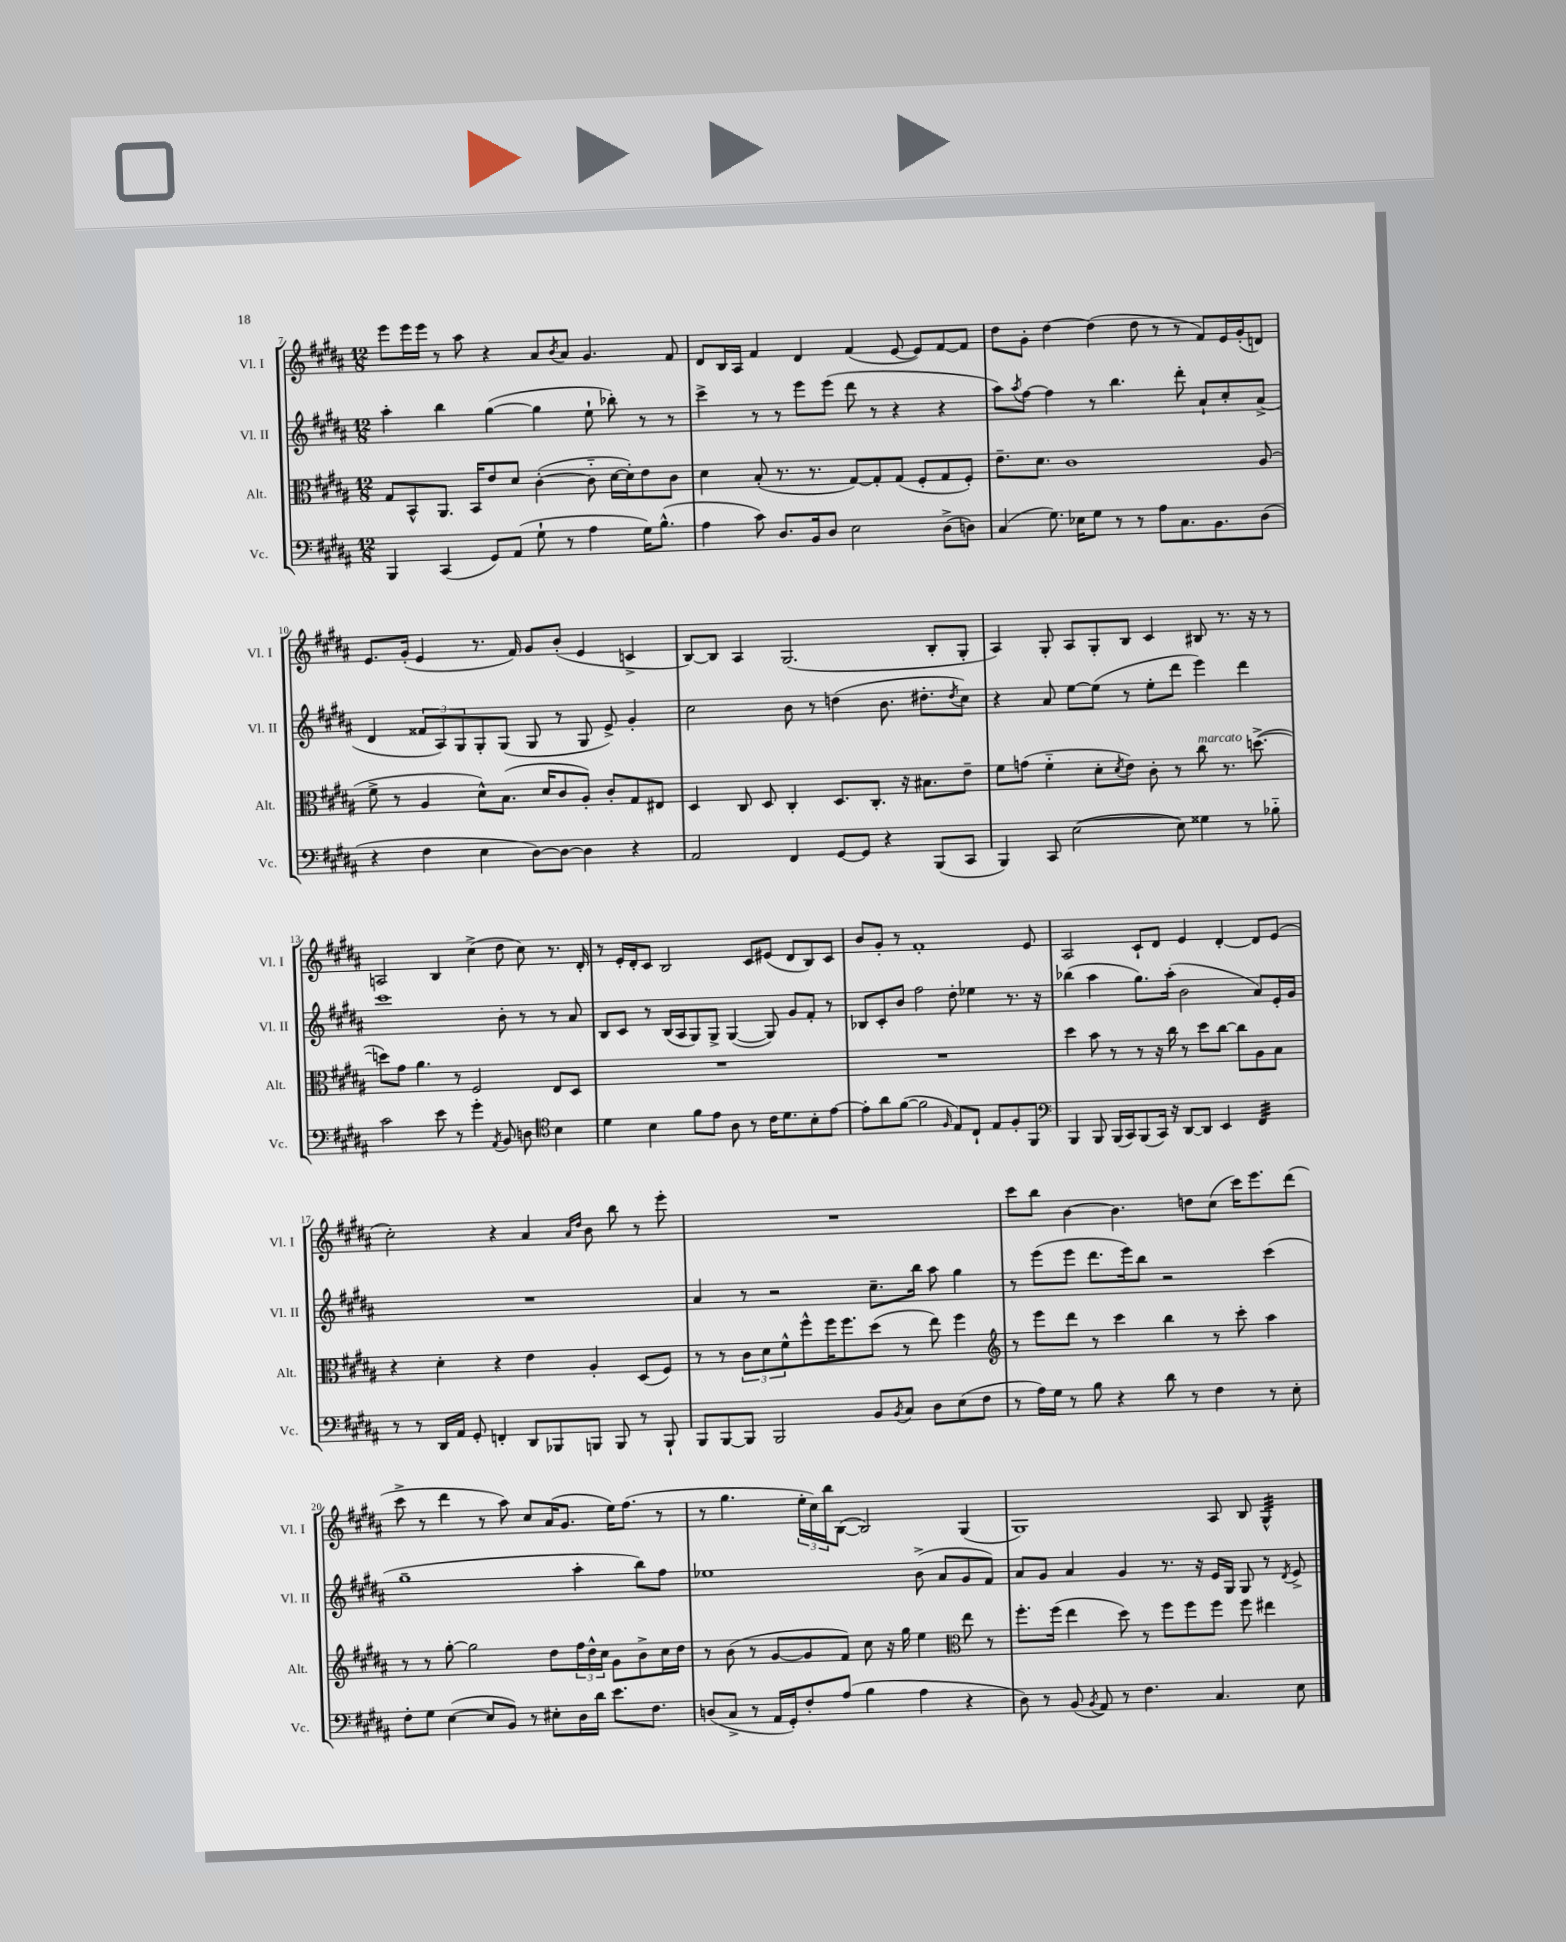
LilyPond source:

<<
\new StaffGroup <<
\new Staff = "s0" \with { instrumentName = "Vl. I" shortInstrumentName = "Vl. I" } {
    \clef treble \key b \major \numericTimeSignature \time 12/8
    e'''8 e'''16 e'''16 r8 ais''8 r4 ais'8 \acciaccatura { b'8 } ais'8 gis'4. fis'8 |
    dis'8 b16 ais16 fis'4 dis'4 fis'4( e'8~ e'8) fis'8~ fis'8 |
    dis''8 gis'8-. dis''4~ dis''4( dis''8 r8 r8 fis'8) e'16 gis'16-.( d'8) |
    e'8. gis'16-.( e'4 r8. fis'16) gis'8 b'8-.( e'4 c'4-> |
    b8~) b8 ais4 gis2.( b8-. gis8-. |
    ais4) gis8-. ais8 gis8-. b8 cis'4 bis8 r8. r16 r8 |
    a2 b4 cis''4->( dis''8 cis''8) r8. dis'16-. |
    r8 e'16-. dis'16-. cis'8 b2 cis'8 eis'8( dis'8 b8) cis'8 |
    b'8 gis'8-. r8 fis'1-. e'8 |
    ais2 cis'8-! dis'8 e'4 dis'4~-. dis'8 e'8( |
    cis''2-.) r4 ais'4 \grace { ais'16 dis''16 } b'8 b''8 r8 e'''8-. |
    R1. |
    cis'''8 b''8 b'4~ b'4. d''8 cis''8( cis'''16) e'''8. dis'''8( |
    cis'''8-> r8 dis'''4 r8 ais''8) cis''8 ais'16( gis'8. e''16) fis''8.( r8 |
    r8 gis''4. \tuplet 3/2 { e''16-. cis''16) b''16 } b8~( b2) gis4( |
    gis1) ais8 b8 gis4:32-^ \bar "|." |
}
\new Staff = "s1" \with { instrumentName = "Vl. II" shortInstrumentName = "Vl. II" } {
    \clef treble \key b \major \numericTimeSignature \time 12/8
    ais''4-. b''4 gis''4~( gis''4 e''8-! bes''8-.) r8 r8 |
    cis'''4-> r8 r8 e'''8 e'''8( dis'''8 r8 r4 r4 |
    ais''8) \acciaccatura { ais''8 } fis''8~ fis''4 r8 b''4. dis'''8-. ais'8-! cis''8-. ais'8->( |
    dis'4 \tuplet 3/2 { fisis'8 ais8) gis8 } gis8-. gis8( gis8 r8 gis8 e'8->) gis'4-. |
    cis''2 b'8 r8 d''4( b'8. dis''8.-. \acciaccatura { dis''8 } cis''8) |
    r4 ais'8 e''8~ e''8( r8 e''8-. dis'''8 e'''4) dis'''4 |
    cis'''1 b'8-. r8 r8 ais'8 |
    b8 cis'8 r8 b16( ais16 gis8) gis8-> gis4~( gis8) gis'8 fis'8-. r8 |
    bes8 cis'8-. b'8 fis''2 dis''8-. ees''4 r8. r16 |
    bes''4( ais''4 gis''8.) ais''16-.( b'2 ais'8) e'16-. gis'16 |
    R1. |
    ais'4 r8 r2 cis''8.-- b''16 ais''8 gis''4 |
    r8 e'''8( e'''8 dis'''8. e'''16) b''8 r2 cis'''4( |
    gis''1-- ais''4-. b''8) fis''8 |
    ees''1 b'8->( ais'8 gis'8 fis'8) |
    ais'8 gis'8 ais'4 gis'4 r8. r16 e'16 gis16 gis8 r8 \acciaccatura { dis'8 } e'8-> \bar "|." |
}
\new Staff = "s2" \with { instrumentName = "Alt." shortInstrumentName = "Alt." } {
    \clef alto \key b \major \numericTimeSignature \time 12/8
    gis8 b,8-^ ais,8. b,16 e'8 dis'8 cis'4~-.( cis'8-_ dis'16~ dis'16-.) e'8 cis'8 |
    dis'4 b8-.( r8. r8. gis8~) gis8-. gis8( fis8-. gis8 fis8-.) |
    e'8.-- dis'8. cis'1 ais8( |
    fis'8-> r8 ais4 dis'8-^) b8.( dis'16 cis'8 ais8-.) cis'8-. gis8 eis8 |
    dis4 cis8 dis8 cis4-. dis8. cis8.-. r16 bis8. e'8-- |
    fis'8 g'8( fis'4-_ dis'8-. \acciaccatura { dis'8 } e'8) cis'8-. r8 cis''8^\markup { \italic "marcato" } r8. d''8.~->( |
    d''8) gis'8 ais'4. r8 fis2 e8 dis8 |
    R1. |
    R1. |
    dis''4 b'8 r8 r8 r16 cis''16 r8 dis''8 cis''8~ cis''8 ais8 b8 |
    r4 dis'4-. r4 e'4 ais4-. dis8( fis8) |
    r8 r8 \tuplet 3/2 { cis'8 dis'8 fis'8-^ } fis''8-^ fis''16 fis''8. dis''8( r8 e''8) fis''4 |
    \clef treble r8 e'''8 dis'''8 r8 cis'''4 b''4 r8 cis'''8-. ais''4 |
    r8 r8 gis''8~-. gis''2 dis''8 \tuplet 3/2 { fis''16 dis''16-^ cis''16 } gis'8 b'8-> cis''16 dis''16 |
    r8 b'8( r8 gis'8~ gis'8 fis'8) cis''8 r16 gis''16 e''4 \clef alto e''8 r8 |
    fis''8.-. fis''16( e''4 dis''8) r8 fis''8 fis''8 fis''8 fis''8 eis''4 \bar "|." |
}
\new Staff = "s3" \with { instrumentName = "Vc." shortInstrumentName = "Vc." } {
    \clef bass \key b \major \numericTimeSignature \time 12/8
    b,,4 cis,4( gis,8) ais,8( gis8-! r8 ais4 gis16) b8.-^( |
    ais4 cis'8) dis8. b,16 dis8 e2 dis8->( d8) |
    cis4( gis8.) ees16 gis8 r8 r8 ais8 cis8. b,8. dis8( |
    r4 fis4 e4 dis8~) dis8~ dis4 r4 |
    ais,2 fis,4 gis,8~ gis,8 r4 b,,8( cis,8 |
    b,,4) cis,8 e2~( e8) gisis4 r8 bes8-_ |
    cis'2 e'8 r8 gis'4-. \acciaccatura { ais,8 } b,8 d8 \clef tenor b4 |
    dis'4 b4 fis'8 e'8 ais8 r8 cis'16 dis'8. b8-. e'8~ |
    e'8-. ais'8 fis'8~( fis'2 \grace { fis16 } e8) cis8-! e8 fis8-. fis,8 |
    \clef bass b,,4 b,,8 b,,16( cis,16) b,,8( cis,16) r16 dis,8~ dis,8 e,4 fis,4:32 |
    r8 r8 dis,16 ais,16 gis,8-. f,4-. dis,8 bes,,8 b,,8 b,,8 r8 b,,8-! |
    b,,8 b,,8~ b,,8 b,,2 b,8 \acciaccatura { b,8 } cis8 dis8 e8( fis8 |
    r8 ais16) gis16 r8 b8 r4 dis'8 r8 fis4 r8 e8-. |
    fis8-. gis8 e4~( e8 b,8) r8 eis8-. dis16 dis'16 e'8. fis8. |
    d8( cis8-> r8 ais,16 gis,16-.) fis8-. ais8( b4 ais4 r4 |
    dis8) r8 b,8( \acciaccatura { b,8 } ais,8) r8 fis4. cis4. e8 \bar "|." |
}
>>
>>
\layout { \context { \Score currentBarNumber = #7 } }
